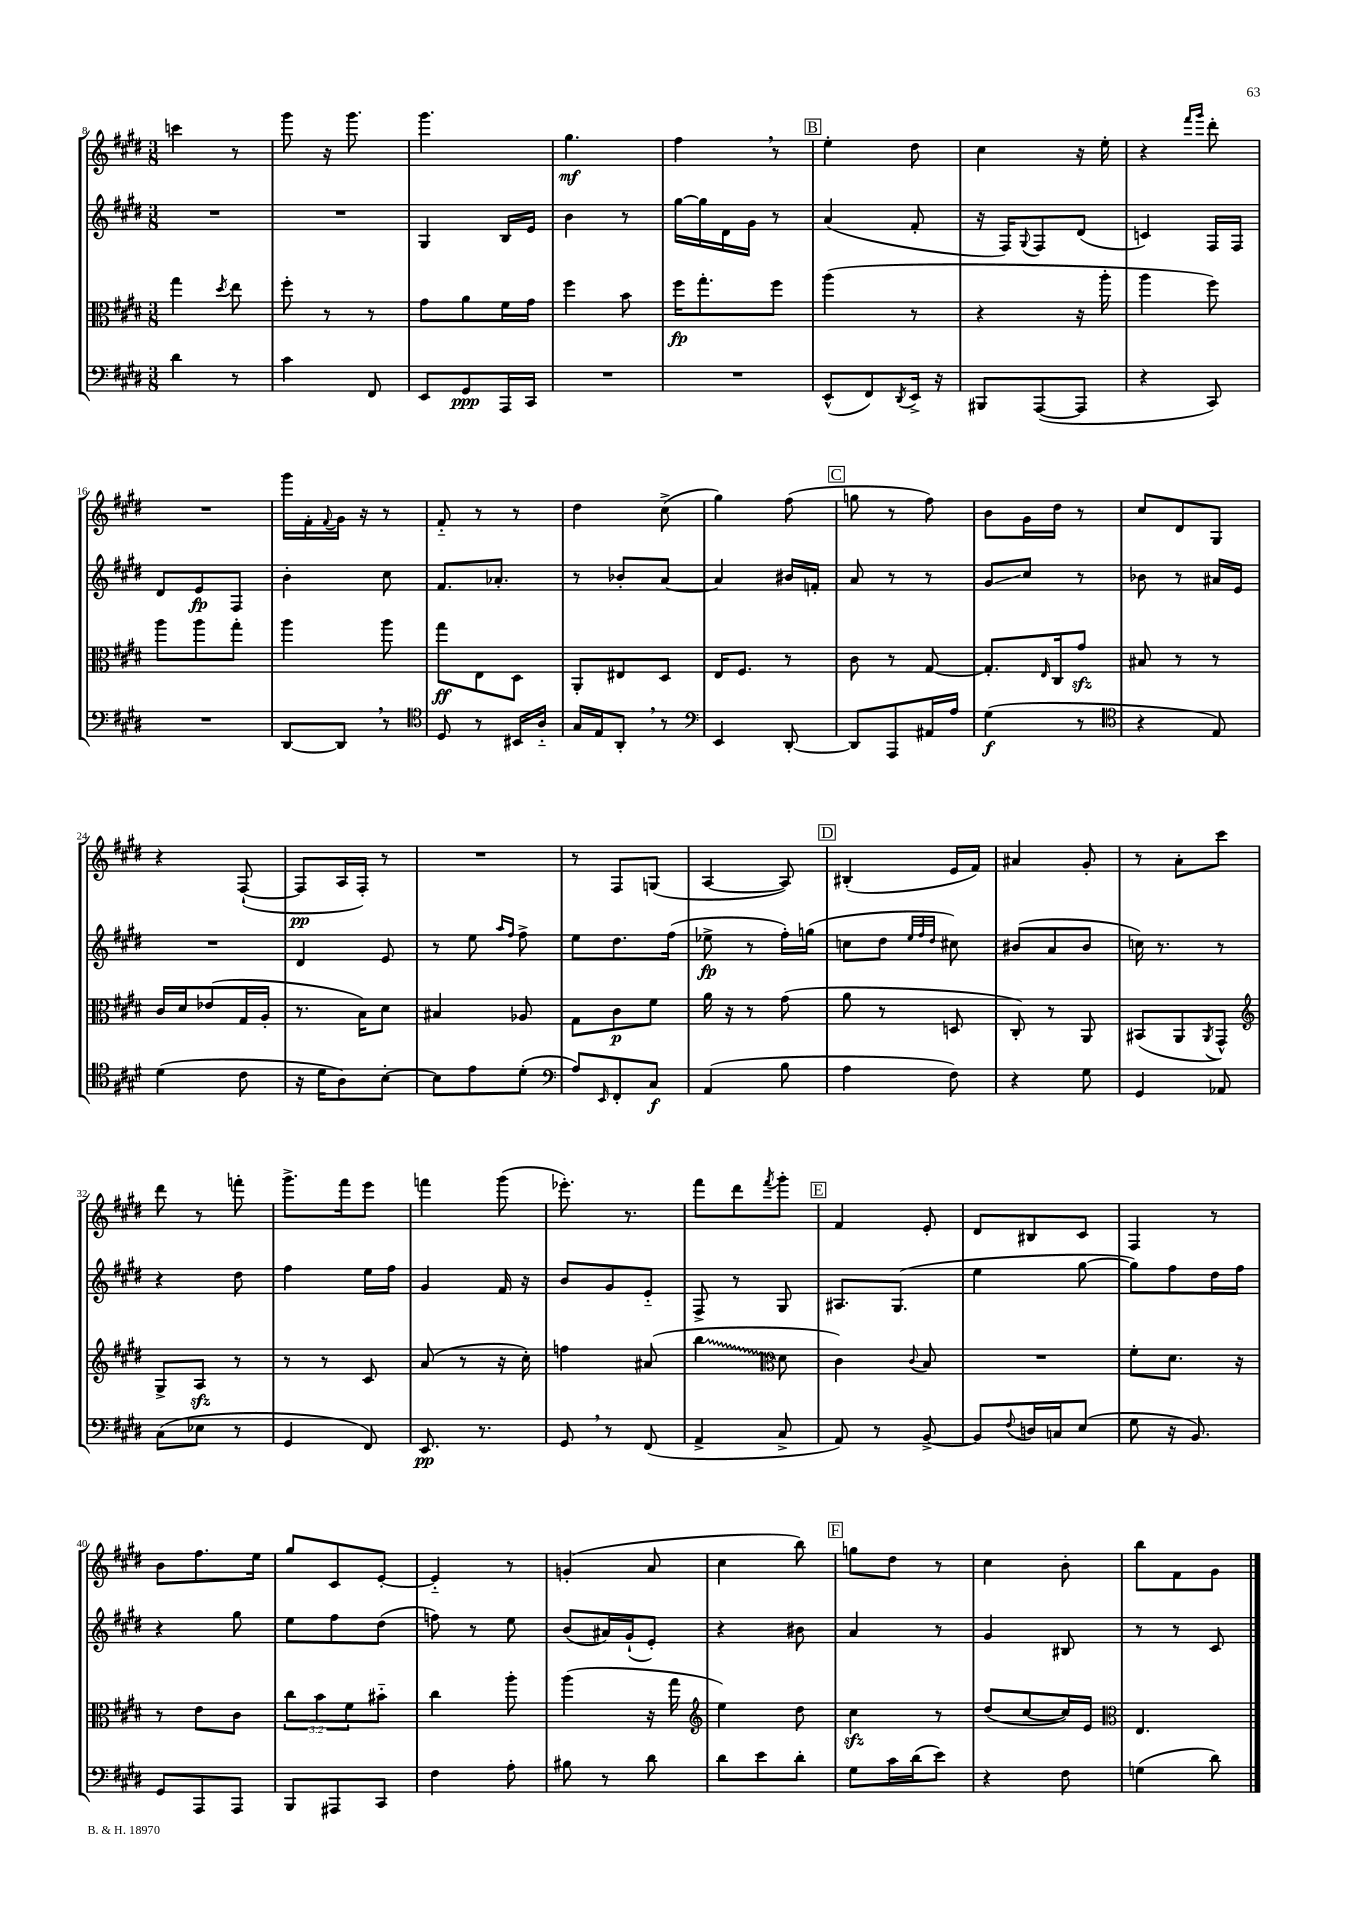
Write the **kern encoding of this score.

**kern	**kern	**kern	**kern
*staff4	*staff3	*staff2	*staff1
*clefF4	*clefC3	*clefG2	*clefG2
*k[f#c#g#d#]	*k[f#c#g#d#]	*k[f#c#g#d#]	*k[f#c#g#d#]
*M3/8	*M3/8	*M3/8	*M3/8
4d#	4gg#	4.r	4ccc
.	8qdd#	.	.
8r	8ee	.	8r
=	=	=	=
4c#	8ff#'	4.r	8ggg#
.	8r	.	16r
.	.	.	8.ggg#
8FF#	8r	.	.
=	=	=	=
8EE	8g#	4G#	4.ggg#
8GG#	8a	.	.
16AAA	16f#	16B	.
16CC#	16g#	16e	.
=	=	=	=
4.r	4ff#	4b	4.gg#
.	8b	8r	.
=	=	=	=
4.r	16ff#	[16gg#	4ff#
.	8.gg#'	16gg#]	.
.	.	16d#	.
.	.	16g#	.
.	8ff#	8r	8r
=	=	=	=
(8EE^^	(4aa	(4a	4ee'
8FF#)	.	.	.
8qDD#	.	.	.
16EE^	8r	8f#'	8dd#
16r	.	.	.
=	=	=	=
8BBB#	4r	16r	4cc#
.	.	16F#)	.
.	.	8qqG#	.
([8AAA	.	8F#	.
8AAA]	16r	(8d#	16r
.	16aa'	.	16ee'
=	=	=	=
4r	4aa	4c)	4r
.	.	.	16qqfff#
.	.	.	16qqggg#
8CC#)	8ff#)	16F#	8ddd#'
.	.	16F#	.
=	=	=	=
4.r	8aa	8d#	4.r
.	8aa	8e	.
.	8gg#'	8F#	.
=	=	=	=
[8DD#	4aa	4b'	16ggg#
.	.	.	16f#'
.	.	.	8qqf#
8DD#]	.	.	16g#
.	.	.	16r
8r	8aa	8cc#	8r
=	=	=	=
*clefC4	*	*	*
8D#	8gg#	8.f#	8f#'~
8r	8E	.	8r
.	.	8.a-'	.
16BB#	8D#	.	8r
16A'~	.	.	.
=	=	=	=
16G#	8AA'	8r	4dd#
16E	.	.	.
8AA'	8E#	8b-'	.
8r	8D#	[8a	(8cc#^
=	=	=	=
*clefF4	*	*	*
4EE	16E	4a]	4gg#)
.	8.F#	.	.
[8DD#'	8r	16b#	(8ff#
.	.	16f'	.
=	=	=	=
8DD#]	8c#	8a	8gg
8AAA	8r	8r	8r
16AA#	[8G#	8r	8ff#)
16A	.	.	.
=	=	=	=
(4G#	8.G#']	8g#	8b
.	.	8cc#	16g#
.	16qqE	.	.
.	16C#	.	16dd#
8r	8g#	8r	8r
=	=	=	=
*clefC4	*	*	*
4r	8B#	8b-	8cc#
.	8r	8r	8d#
8E)	8r	16a#	8G#
.	.	16e	.
=	=	=	=
(4d#	16c#	4.r	4r
.	16d#	.	.
.	(8e-	.	.
8c#	16G#	.	([8F#`
.	16A'	.	.
=	=	=	=
16r	8.r	4d#	8F#]
16d#	.	.	.
8A)	.	.	16A
.	16B)	.	16F#')
[8B'	8d#	8e	8r
=	=	=	=
8B]	4B#	8r	4.r
8e	.	8ee	.
.	.	16qqaa	.
.	.	16qqff#	.
(8d#'	8A-	8ff#^	.
=	=	=	=
*clefF4	*	*	*
8A)	8G#	8ee	8r
16qqEE	.	.	.
8FF#'	8c#	8.dd#	8F#
8C#	8f#	.	(8G
.	.	(16ff#	.
=	=	=	=
(4AA	16a	8ee-^	[4A
.	16r	.	.
.	8r	8r	.
8B	(8g#	16ff#')	8A])
.	.	(16gg	.
=	=	=	=
4A	8a	8cc	(4B#'
.	8r	8dd#	.
.	.	32qqee	.
.	.	32qqff#	.
.	.	32qqdd#	.
8F#)	8D	8cc#)	16e
.	.	.	16f#)
=	=	=	=
4r	8C#')	(8b#	4a#
.	8r	8a	.
8G#	8AA	8b#	8g#'
=	=	=	=
4GG#	(8BB#	16cc)	8r
.	.	8.r	.
.	8AA	.	8a'
.	8qAA	.	.
8AA-	8GG#^^)	8r	8ccc#
=	=	=	=
*	*clefG2	*	*
(8C#	8G#^	4r	8ddd#
8E-	8A	.	8r
8r	8r	8dd#	8fff'
=	=	=	=
4GG#	8r	4ff#	8.ggg#^
.	8r	.	.
.	.	.	16fff#
8FF#)	8c#	16ee	8eee
.	.	16ff#	.
=	=	=	=
8.EE	(8a	4g#	4fff
.	8r	.	.
8.r	.	.	.
.	16r	16f#	(8ggg#
.	16cc#')	16r	.
=	=	=	=
8GG#	4ff	8b	8.eee-')
8r	.	8g#	.
.	.	.	8.r
(8FF#	(8a#	8e'~	.
=	=	=	=
4AA^	4bb	8F#^	8fff#
.	.	8r	8ddd#
*	*clefC3	*	*
.	.	.	8qfff#
8C#^	8d#	8G#	8ggg#'
=	=	=	=
8AA)	4c#)	8.A#	4f#
8r	.	.	.
.	.	(8.G#	.
.	8qqc#	.	.
[8BB^	8B	.	8e'
=	=	=	=
8BB]	4.r	4ee	8d#
8qqF#	.	.	.
16D	.	.	8B#
16C	.	.	.
(8E	.	[8gg#	8c#
=	=	=	=
8G#	8f#'	8gg#])	4F#
16r	8.d#	8ff#	.
8.BB)	.	.	.
.	.	16dd#	8r
.	16r	16ff#	.
=	=	=	=
8GG#	8r	4r	8b
8AAA	8e	.	8.ff#
8AAA	8c#	8gg#	.
.	.	.	16ee
=	=	=	=
8BBB	12cc#	8ee	8gg#
.	12b	.	.
8AAA#	.	8ff#	8c#
.	12f#	.	.
8CC#	8b#'~	(8dd#	[8e'
=	=	=	=
4F#	4cc#	8ff)	4e'~]
.	.	8r	.
8A'	8aa'	8ee	8r
=	=	=	=
8B#	(4aa	(8b	(4g'
8r	.	16a#)	.
.	.	(16g#`	.
8d#	16r	8e')	8a
.	16gg#	.	.
=	=	=	=
*	*clefG2	*	*
8d#	4ee)	4r	4cc#
8e	.	.	.
8d#'	8dd#	8b#	8bb)
=	=	=	=
8G#	4cc#	4a	8gg
16c#	.	.	8dd#
(16d#	.	.	.
8e)	8r	8r	8r
=	=	=	=
4r	(8dd#	4g#	4cc#
.	[8cc#	.	.
8F#	16cc#])	8B#	8b'
.	16e	.	.
=	=	=	=
*	*clefC3	*	*
(4G	4.E	8r	8bb
.	.	8r	8f#
8d#)	.	8c#	8g#
==	==	==	==
*-	*-	*-	*-
